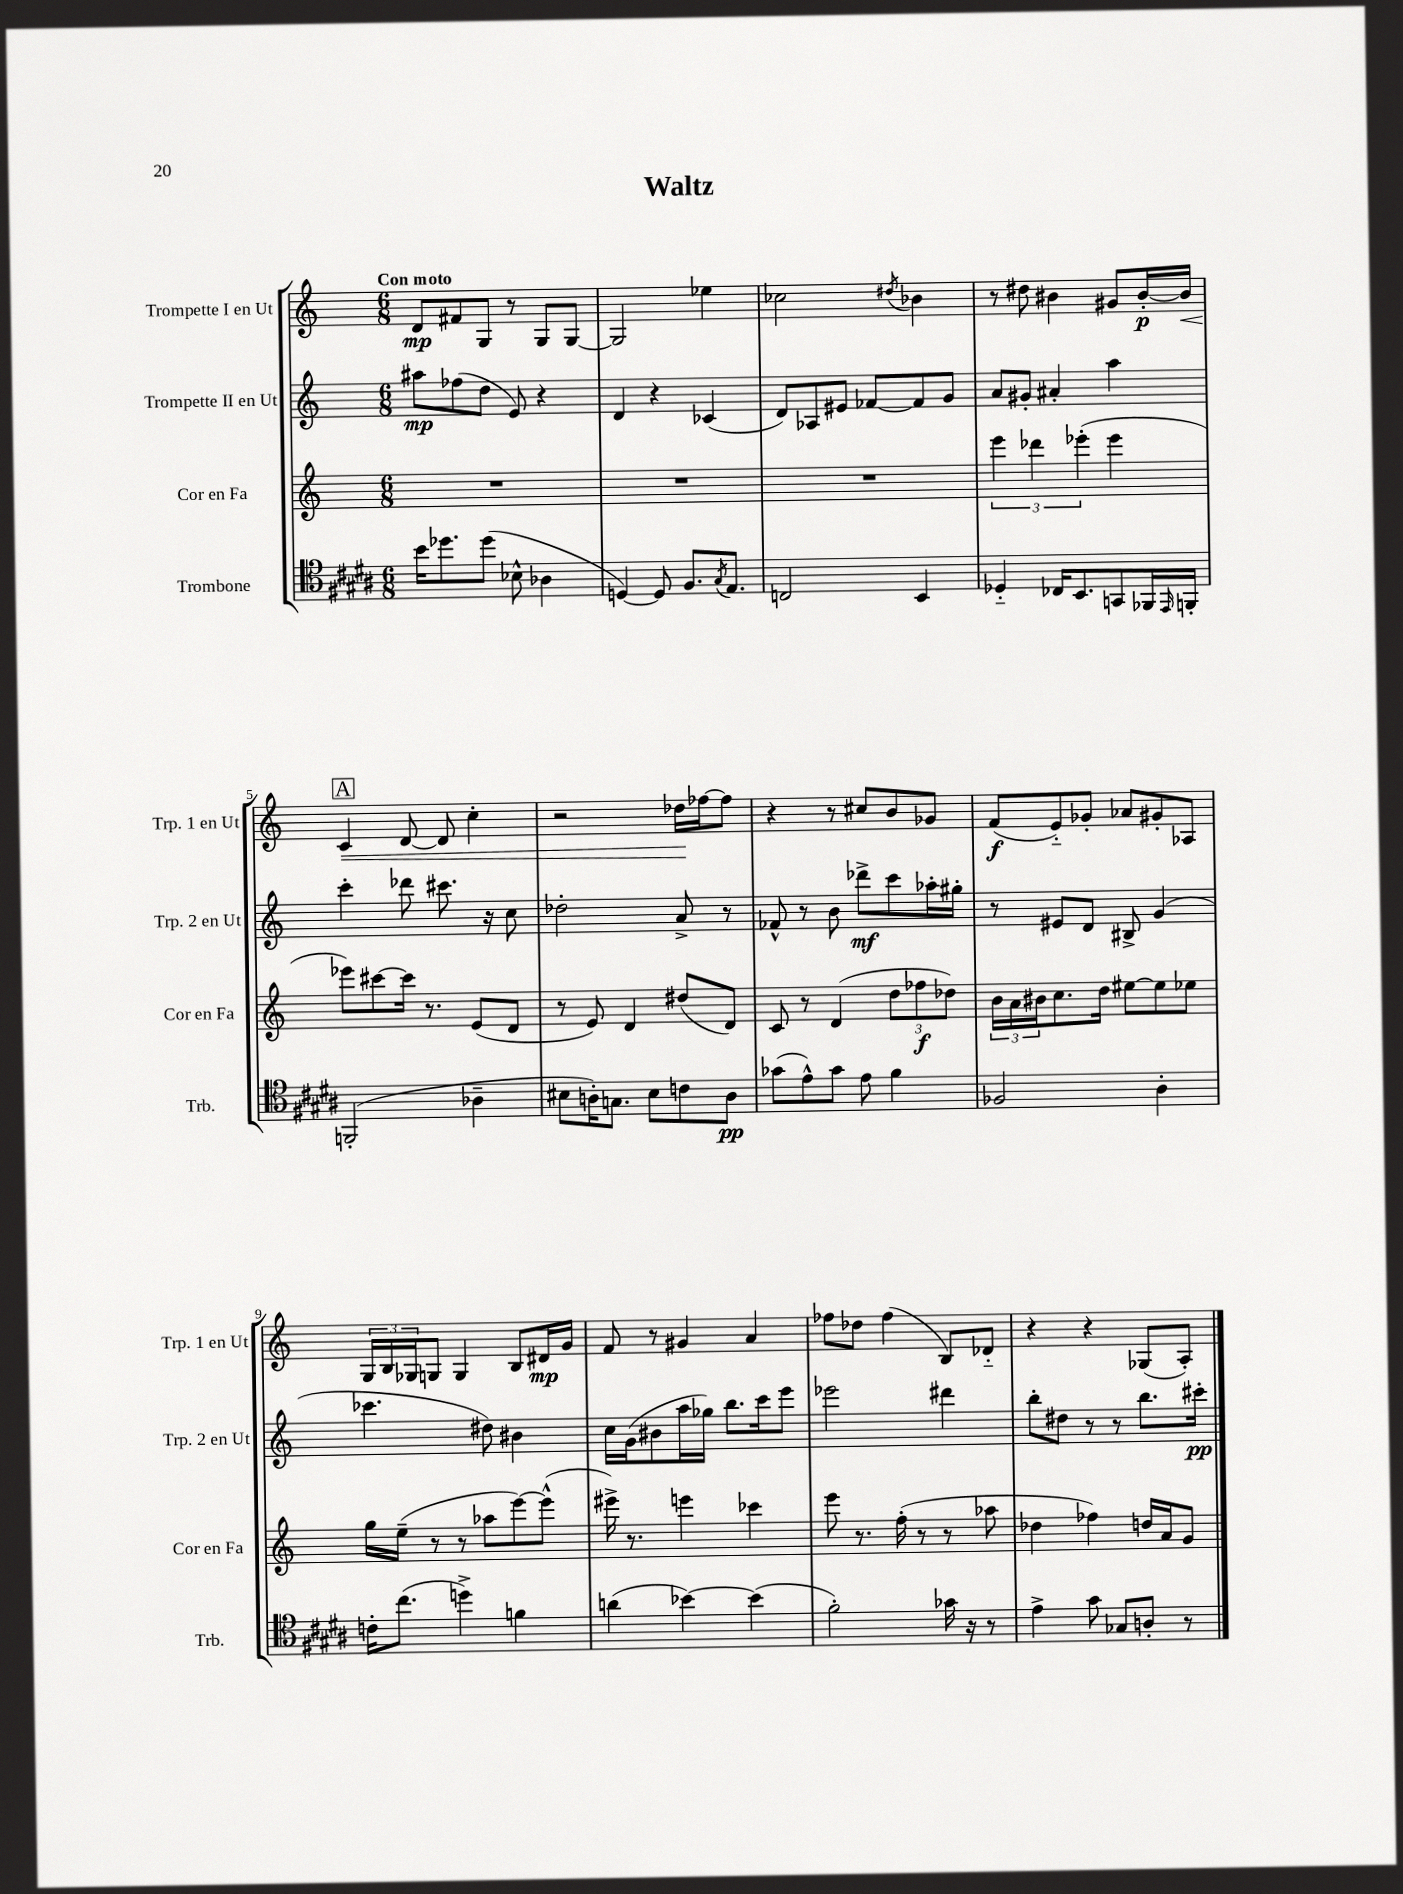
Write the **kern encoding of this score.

**kern	**dynam	**kern	**dynam	**kern	**dynam	**kern	**dynam
*part4	*part4	*part3	*part3	*part2	*part2	*part1	*part1
*staff4	*staff4	*staff3	*staff3	*staff2	*staff2	*staff1	*staff1
*I"Trombone	*	*I"Cor en Fa	*	*I"Trompette II en Ut	*	*I"Trompette I en Ut	*
*I'Trb.	*	*I'Cor en Fa	*	*I'Trp. 2 en Ut	*	*I'Trp. 1 en Ut	*
*clefC4	*	*clefG2	*	*clefG2	*	*clefG2	*
*k[f#c#g#d#a#]	*	*k[]	*	*k[]	*	*k[]	*
*M6/8	*	*M6/8	*	*M6/8	*	*M6/8	*
=1	=1	=1	=1	=1	=1	=1	=1
!	!	!	!	!	!	!LO:TX:a:B:t=Con moto	!
16b\KL	.	2.r	.	8aa#X\L	mp	8d/L	mp
8.dd-X\	.	.	.	.	.	.	.
.	.	.	.	(8ff-X\	.	8f#X/	.
(8dd-\J	.	.	.	8dd\J	.	8G/J	.
8B-X^^\	.	.	.	8e/)	.	8r	.
4A-X\	.	.	.	4r	.	8G/L	.
.	.	.	.	.	.	[8G/J	.
=2	=2	=2	=2	=2	=2	=2	=2
[4Dn/)	.	2.r	.	4d/	.	2G/]	.
8D/]	.	.	.	4r	.	.	.
8.F#/L	.	.	.	.	.	.	.
.	.	.	.	(4c-X/	.	4ee-X\	.
8qG#/	.	.	.	.	.	.	.
8.E/J	.	.	.	.	.	.	.
=3	=3	=3	=3	=3	=3	=3	=3
2Cn/	.	2.r	.	8d/L)	.	2cc-X\	.
.	.	.	.	8A-X/	.	.	.
.	.	.	.	8e#X/J	.	.	.
.	.	.	.	[8f-X/L	.	.	.
.	.	.	.	.	.	8qdd#X/	.
4BB/	.	.	.	8f-/]	.	4b-X\	.
.	.	.	.	8g/J	.	.	.
=4	=4	=4	=4	=4	=4	=4	=4
4D-X/	.	6eee\	.	8a/L	.	8r	.
.	.	.	.	8g#X'/J	.	8dd#X\	.
.	.	6ddd-X\	.	.	.	.	.
16C-X/KL	.	.	.	4a#X'/	.	4b#X\	.
8.BB/	.	.	.	.	.	.	.
.	.	(6eee-X'\	.	.	.	.	.
8GGn/	.	4eee-\	.	4aa\	.	8g#X/L	.
16FF-X/L	.	.	.	.	.	[16b#'/L	p
16qqEE/	.	.	.	.	.	.	.
!	!	!	!	!	!	!	!LO:HP:b
16FFn'/JJ	.	.	.	.	.	16b#/JJ]	<
!!LO:LB:g=z
!!LO:REH:place=s1:t=A
=5	=5	=5	=5	=5	=5	=5	=5
(2FFn'/	.	8eee-X\L)	.	4ccc'\	.	4c/	.
.	.	[8ccc#X\	.	.	.	.	.
.	.	16ccc#\Jk]	.	8ddd-X\	.	[8d/	.
.	.	8.r	.	.	.	.	.
.	.	.	.	8.ccc#X\	.	8d/]	.
4A-X~\	.	(8e/L	.	.	.	4cc'\	.
.	.	.	.	16r	.	.	.
.	.	8d/J	.	8cc\	.	.	.
=6	=6	=6	=6	=6	=6	=6	=6
8B#X\L	.	8r	.	2dd-X'\	.	2r	.
16An'\K)	.	8e/)	.	.	.	.	.
8.Gn\J	.	.	.	.	.	.	.
.	.	4d/	.	.	.	.	.
8B#\L	.	.	.	.	.	.	.
8cn\	.	(8dd#X/L	.	8a^/	.	16dd-X\LL	.
.	.	.	.	.	.	[16ff-X\J	[
8A\J	pp	8d/J)	.	8r	.	8ff-\J]	.
=7	=7	=7	=7	=7	=7	=7	=7
(8g-X\L	.	8c/	.	8f-X^^/	.	4r	.
8e^^\)	.	8r	.	8r	.	.	.
8g-\J	.	(4d/	.	8b\	.	8r	.
8e\	.	.	.	8ddd-X^\L	mf	8cc#X/L	.
4f#\	.	12dd\L	.	8ccc\	.	8b/	.
.	.	12ff-X\	f	.	.	.	.
.	.	.	.	16aa-X'\L	.	8g-X/J	.
.	.	12dd-X\J)	.	.	.	.	.
.	.	.	.	16gg#X'\JJ	.	.	.
=8	=8	=8	=8	=8	=8	=8	=8
2F-X/	.	24b\LL	.	8r	.	(8f/L	f
.	.	24a\	.	.	.	.	.
.	.	24b#X\J	.	.	.	.	.
.	.	8.cc\	.	8e#X/L	.	8e/)	.
.	.	.	.	8d/J	.	8g-X'/J	.
.	.	16dd\Jk	.	.	.	.	.
.	.	[8ee#X\L	.	8B#X^/	.	8a-X/L	.
4A#'\	.	8ee#\]	.	(4g/	.	8g#X'/	.
.	.	8ee-X\J	.	.	.	8A-X/J	.
!!LO:LB:g=z
=9	=9	=9	=9	=9	=9	=9	=9
16cn'\KL	.	16gg\LL	.	4.ccc-X\	.	24G/LL	.
.	.	.	.	.	.	24B/	.
(8.cc#\J	.	(16ee~\JJ	.	.	.	.	.
.	.	.	.	.	.	24G-X/J	.
.	.	8r	.	.	.	8Gn/J	.
4ddn^\)	.	8r	.	.	.	4G/	.
.	.	8aa-X\L	.	8dd#X\)	.	.	.
4fn\	.	[8eee\)	.	4b#X\	.	8B/L	.
.	.	(8eee^^\J]	.	.	.	16d#X/L	mp
.	.	.	.	.	.	16g/JJ	.
=10	=10	=10	=10	=10	=10	=10	=10
(4an\	.	16eee#X^\)	.	16cc\LL	.	8f/	.
.	.	8.r	.	(16g\J	.	.	.
.	.	.	.	8b#X\	.	8r	.
[4b-X\)	.	4eeen\	.	16aa\L	.	4g#X/	.
.	.	.	.	16gg-X\JJ)	.	.	.
.	.	.	.	8.bb\L	.	.	.
(4b-\]	.	4ccc-X\	.	.	.	4a/	.
.	.	.	.	16ccc\k	.	.	.
.	.	.	.	8eee\J	.	.	.
=11	=11	=11	=11	=11	=11	=11	=11
2f#'\)	.	8eee\	.	2eee-X\	.	8ff-X\L	.
.	.	8.r	.	.	.	8dd-X\J	.
.	.	.	.	.	.	(4ff-\	.
.	.	(16ff'\	.	.	.	.	.
.	.	8r	.	.	.	.	.
16g-X\	.	8r	.	4ddd#X\	.	8B/L)	.
16r	.	.	.	.	.	.	.
8r	.	8aa-X\	.	.	.	8d-X/J	.
=12	=12	=12	=12	=12	=12	=12	=12
4e^\	.	4dd-X\	.	8bb'\L	.	4r	.
.	.	.	.	8dd#X\J	.	.	.
8g#\	.	4ff-X\)	.	8r	.	4r	.
8G-X/L	.	.	.	8r	.	.	.
8An'/J	.	16ddn/LL	.	8.bb\L	.	(8G-X/L	.
.	.	16a/J	.	.	.	.	.
8r	.	8g/J	.	.	.	8A'/J)	.
.	.	.	.	16ccc#X'\Jk	pp	.	.
==	==	==	==	==	==	==	==
*-	*-	*-	*-	*-	*-	*-	*-
